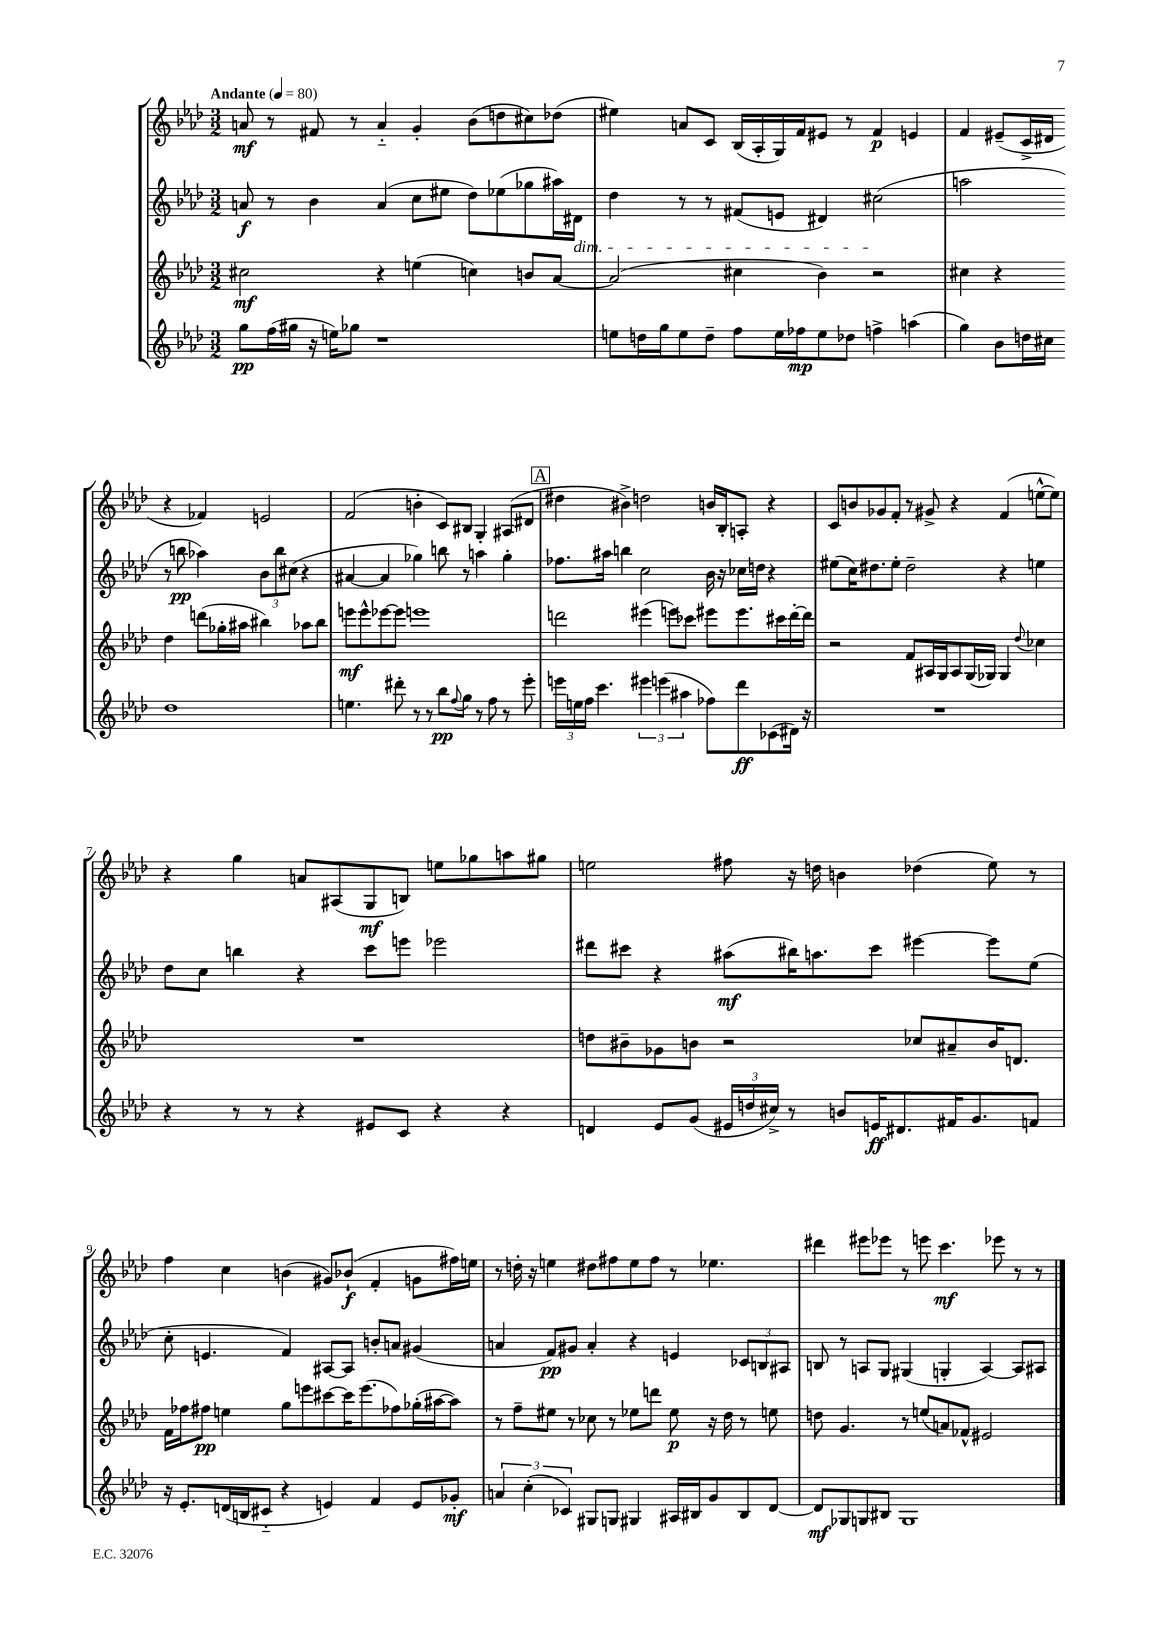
<<
\new StaffGroup <<
\new Staff = "s0" {
    \clef treble \key aes \major \numericTimeSignature \time 3/2 \tempo "Andante" 4 = 80
    a'8\mf r8 fis'8 r8 a'4-_ g'4-. bes'8( d''8 cis''8) des''8( |
    eis''4) a'8 c'8 bes16( aes16-. g16) f'16 eis'8 r8 f'4\p e'4 |
    f'4 eis'8--( c'16-> dis'16 r4 fes'4) e'2 |
    f'2( b'4-. c'8) bis8 g4-. ais8( dis'8 |
    \mark \markup { \box "A" } dis''4 bis'4->) d''2 b'16 bes16-. a8-. r4 |
    c'8 b'8 ges'8 f'8-. r8 gis'8-> r4 f'4( e''8~-^ e''8) |
    r4 g''4 a'8 ais8( g8\mf b8) e''8 ges''8 a''8 gis''8 |
    e''2 fis''8 r16 d''16 b'4 des''4( e''8) r8 |
    f''4 c''4 b'4( gis'8) bes'8-!\f( f'4-. g'8 fis''16) e''16 |
    r8 d''16-. r16 e''4 dis''8 fis''8 e''8 fis''8 r8 ees''4. |
    dis'''4 eis'''8 ees'''8 r8 e'''8 c'''4.\mf ees'''8 r8 r8 \bar "|." |
}
\new Staff = "s1" {
    \clef treble \key aes \major \numericTimeSignature \time 3/2
    a'8\f r8 bes'4 a'4( c''8 eis''8 des''8) ees''8( ges''8 ais''16) dis'16\dim |
    des''4 r8 r8 fis'8( e'8 dis'4) cis''2\!( |
    a''2 r8 b''8\pp aes''4) \tuplet 3/2 { bes'8 b''8 cis''8( } r4 |
    ais'4~ ais'4 ges''4) b''8 r8 a''4 ges''4-. |
    \mark \markup { \box "A" } fes''8. ais''16 b''4 c''2 bes'16 r16 ces''16 d''16 r4 |
    eis''8( c''16) dis''8. eis''8-. dis''2-- r4 e''4 |
    des''8 c''8 b''4 r4 c'''8 e'''8 ees'''2 |
    dis'''8 cis'''8 r4 ais''8\mf( bis''16) a''8. cis'''8 eis'''4~ eis'''8 ees''8( |
    c''8-. e'4. f'4) ais8~ ais8 b'8-. a'8 gis'4( |
    a'4 f'8\pp) gis'8 a'4-. r4 e'4 \tuplet 3/2 { ces'8 b8 ais8 } |
    b8 r8 a8 g8 gis4( g4-. a4~) a8 ais8 \bar "|." |
}
\new Staff = "s2" {
    \clef treble \key aes \major \numericTimeSignature \time 3/2
    cis''2\mf r4 e''4( c''4) b'8 aes'8~ |
    aes'2( cis''4 bes'4) r2 |
    cis''4 r4 des''4 d'''8( ges''16-. ais''16 bis''4) aes''8 bis''8 |
    e'''8\mf e'''8-^ ees'''8~ ees'''8 e'''1 |
    \mark \markup { \box "A" } d'''2 eis'''4( e'''8) ces'''8 eis'''8 eis'''8. cis'''16 d'''16~-. d'''16 |
    r2 f'8 ais16 g16 ais8 g16( ges16) ges4 \appoggiatura { des''8 } ces''4 |
    R1. |
    d''8 bis'8-- ges'8 b'8 r2 ces''8 ais'8-- b'16 d'8. |
    f'16 fes''16 fis''8\pp e''4 g''8 e'''8 cis'''8~ cis'''16 e'''8.( fes''8) ges''16-.( ais''16~ ais''8) |
    r8 f''8-- eis''8 r8 ces''8 r8 ees''8 d'''8 ees''8\p r16 des''16 r8 e''8 |
    d''8 g'4. r8 e''8( a'8) fes'8-^ eis'2 \bar "|." |
}
\new Staff = "s3" {
    \clef treble \key aes \major \numericTimeSignature \time 3/2
    g''8\pp f''16( gis''16 r16 e''16) ges''8 r1 |
    e''8 d''16 g''16 e''8 d''8-- f''8 e''16 fes''16\mp e''8 des''8 f''4-> a''4( |
    g''4) bes'8 d''16 cis''16 d''1 |
    e''4. dis'''8-. r8 r8 bes''8\pp \appoggiatura { f''8 } g''8 r8 f''8 r8 ees'''8-. |
    \mark \markup { \box "A" } \tuplet 3/2 { e'''16 e''16 f''16 } c'''4. \tuplet 3/2 { eis'''4 e'''4( ais''4 } fes''8) des'''8\ff ces'8( dis'16) r16 |
    R1. |
    r4 r8 r8 r4 eis'8 c'8 r4 r4 |
    d'4 ees'8 g'8( \tuplet 3/2 { eis'16 d''16 cis''16->) } r8 b'8 e'16\ff dis'8. fis'16 g'8. f'8 |
    r16 ees'8.-. d'16( b16 cis'8-_ r4 e'4) f'4 e'8 ges'8-.\mf |
    \tuplet 3/2 { a'4 c''4-.( ces'4) } gis8 g8 gis4 ais16 bis16 g'8 bis8 des'8~ |
    des'8\mf ges8 g8 bis8 g1 \bar "|." |
}
>>
>>
